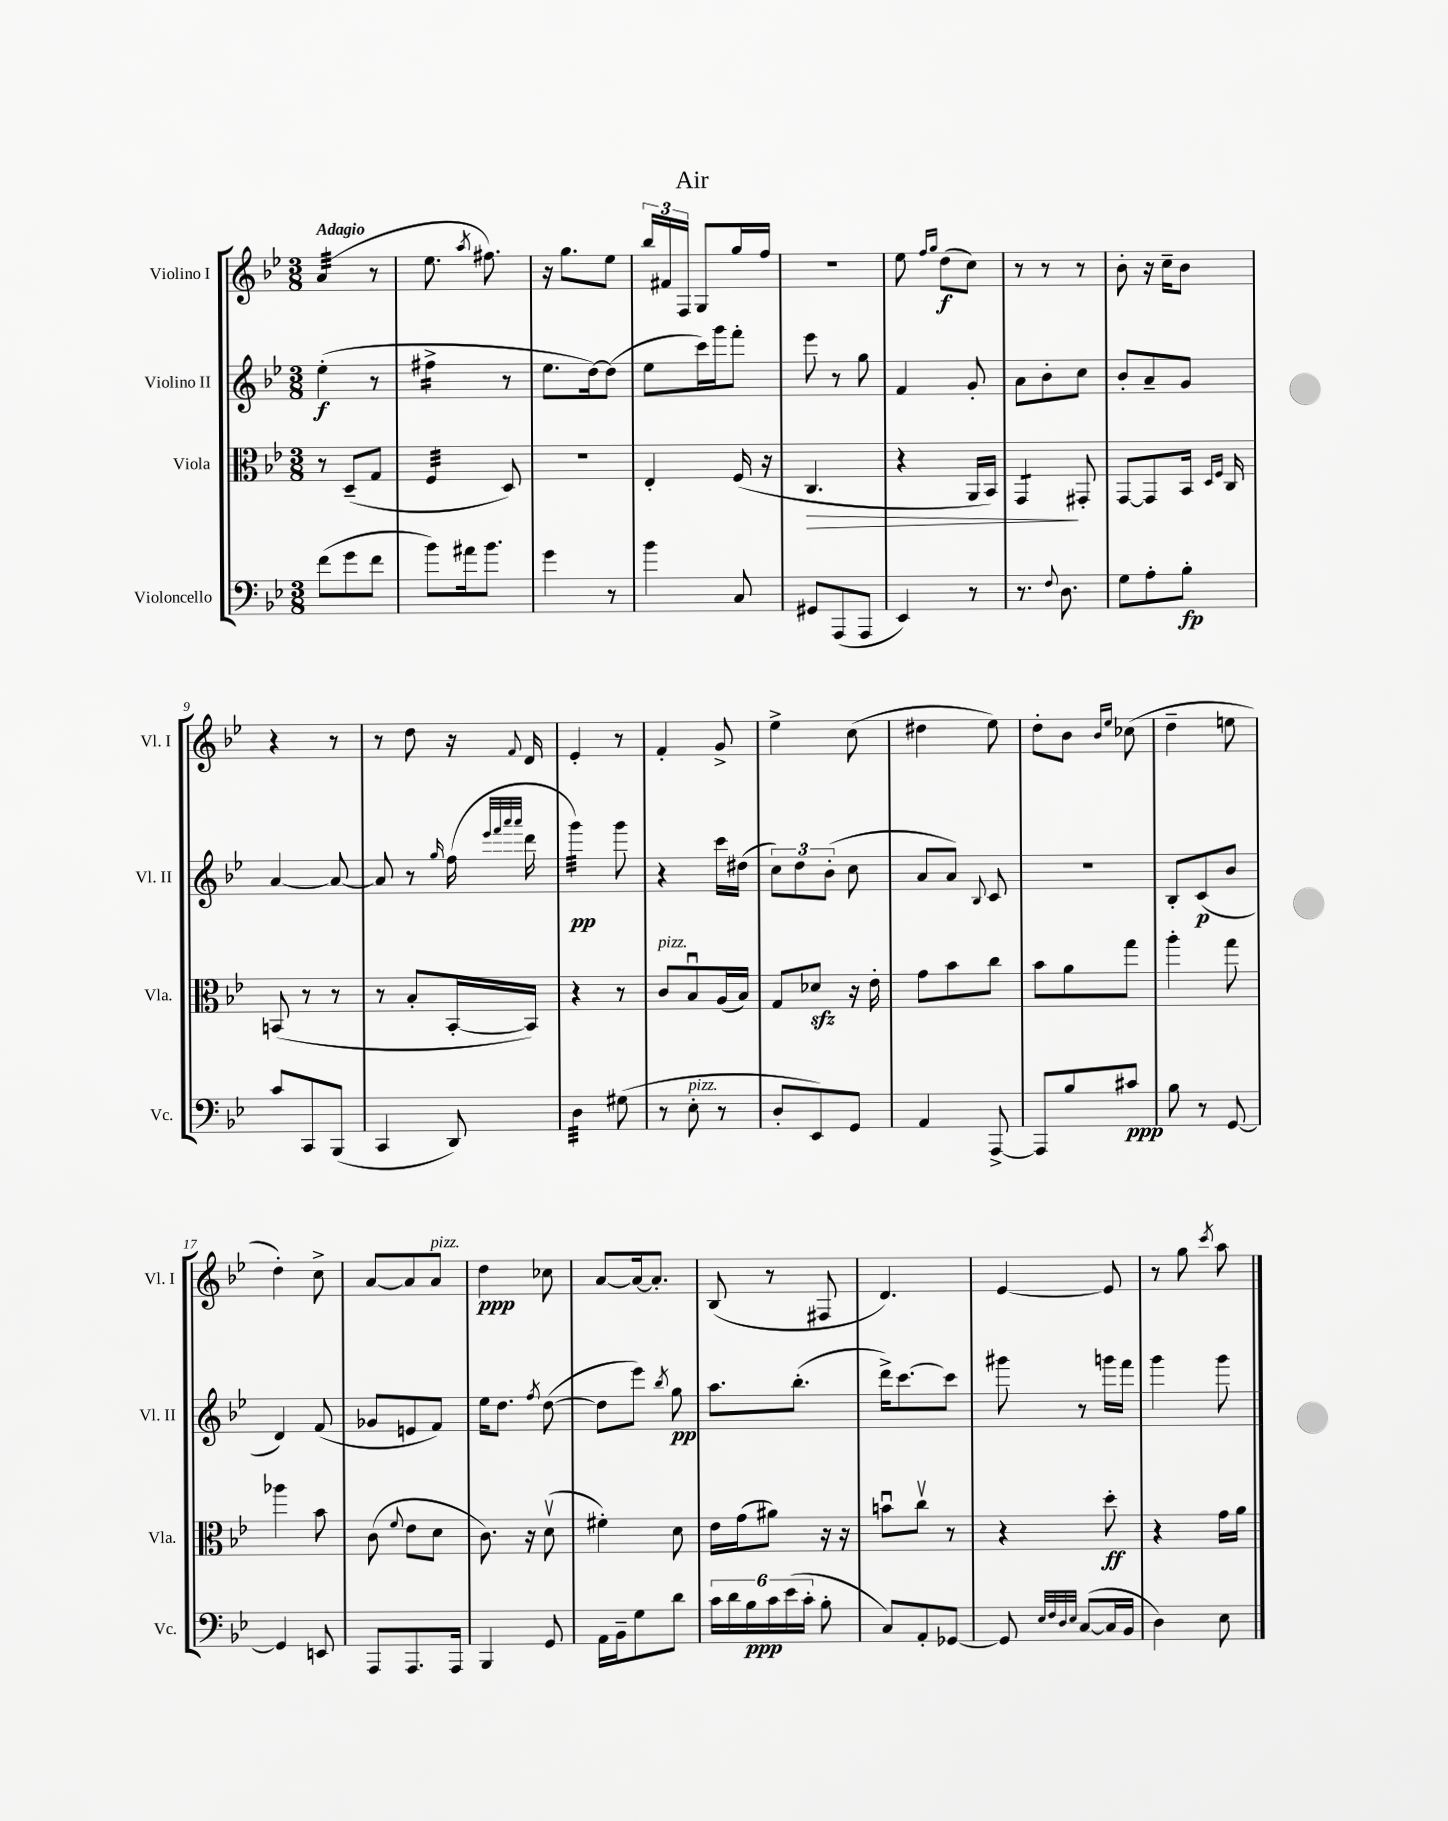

**kern	**kern	**kern	**kern
*staff4	*staff3	*staff2	*staff1
*clefF4	*clefC3	*clefG2	*clefG2
*k[b-e-]	*k[b-e-]	*k[b-e-]	*k[b-e-]
*M3/8	*M3/8	*M3/8	*M3/8
(8f	8r	(4ee-'	(4a
8g	(8D~	.	.
8f	8G	8r	8r
=	=	=	=
8b-)	4F	4ff#^	8.ee-
16a#	.	.	.
.	.	.	8qaa
8.b-	.	.	8.ff#)
.	8D)	8r	.
=	=	=	=
4g	4.r	8.ee-	16r
.	.	.	8.gg
.	.	[16dd)	.
8r	.	(8dd]	8ee-
=	=	=	=
4b-	4E-'	8ee-	24bb-
.	.	.	24f#
.	.	.	24F
.	.	16ccc)	8G
.	.	16ggg	.
8C	(16F	8fff'	16gg
.	16r	.	16ff
=	=	=	=
8GG#	4.C	8eee-	4.r
(8AAA	.	8r	.
8AAA	.	8gg	.
=	=	=	=
4EE-)	4r	4f	8ee-
.	.	.	16qqff
.	.	.	16qqgg
.	.	.	(8dd
8r	16AA	8g'	8cc)
.	16BB-)	.	.
=	=	=	=
8.r	4GG	8a	8r
.	.	8b-'	8r
8qqF	.	.	.
8.D	.	.	.
.	8GG#'	8cc	8r
=	=	=	=
8G	[8GG	8b-'	8b-'
8A'	8GG]	8a~	16r
.	.	.	16cc~
8B-'	16BB-	8g	8b-
.	16qqD	.	.
.	16qqF	.	.
.	16C	.	.
=	=	=	=
8c	(8BB	[4a	4r
8CC	8r	.	.
(8BBB-	8r	8a_	8r
=	=	=	=
4CC	8r	8a]	8r
.	8B-'	8r	8dd
.	.	16qqgg	.
8DD)	[16BB-'	(16ff	16r
.	.	32qqeee-	.
.	.	32qqfff	.
.	.	32qqaaa	.
.	.	32qqaaa	8qqf
.	16BB-])	16ddd	16d
=	=	=	=
4D	4r	4ggg)	4e-'
(8G#	8r	8ggg	8r
=	=	=	=
8r	8c	4r	4f'
8E-'	8B-u	.	.
8r	(16A	16ccc	8g^
.	16B-)	(16dd#	.
=	=	=	=
8D'	8G	12cc)	4ee-^
.	.	12dd	.
8EE-)	8d-	.	.
.	.	(12b-'	.
8GG	16r	8cc	(8cc
.	16e-'	.	.
=	=	=	=
4AA	8g	8a	4dd#
.	8b-	8a)	.
.	.	8qqB-	.
[8AAA^	8cc	8c	8ee-)
=	=	=	=
8AAA]	8b-	4.r	8dd'
8B-	8a	.	8b-
.	.	.	16qqb-
.	.	.	16qqee-
8c#	8gg	.	(8cc-
=	=	=	=
8B-	4aa'	8B-'	4dd~
8r	.	(8c	.
[8GG	8gg	8b-	8ee
=	=	=	=
4GG]	4aa-	4d)	4dd')
8EE	8b-	(8f	8cc^
=	=	=	=
8AAA	(8c	8g-	[8a
.	8qqf	.	.
8.AAA	8e-	8e	8a]
.	8d	8f)	8a
16AAA	.	.	.
=	=	=	=
4BBB-	8.c)	16ee-	4dd
.	.	8.dd	.
.	16r	.	.
.	.	8qff	.
8GG	(8dv	([8dd	8cc-
=	=	=	=
16AA	4f#')	8dd]	[8a
16BB-~	.	.	.
8G	.	8eee-)	16a_
.	.	.	8.a']
.	.	8qbb-	.
8d	8d	8gg	.
=	=	=	=
24c	16e-	8.aa	(8B-
24d	.	.	.
.	(16g	.	.
24B-	.	.	.
24c	8a#)	.	8r
(24e-	.	.	.
.	.	(8.bb-'	.
24c'	.	.	.
8B-'	16r	.	8F#
.	16r	.	.
=	=	=	=
8C)	8bu	16ddd^)	4.d)
.	.	[8.ccc	.
8AA'	8ccv	.	.
[8GG-	8r	8ccc]	.
=	=	=	=
8GG-]	4r	8ggg#	[4e-
32qqE-	.	.	.
32qqF	.	.	.
32qqD	.	.	.
32qqE-	.	.	.
([8C	.	8r	.
16C]	8dd'	16ggg	8e-]
16BB-	.	16fff	.
=	=	=	=
4D)	4r	4ggg	8r
.	.	.	8gg
.	.	.	8qccc
8E-	16g	8ggg	8aa
.	16a	.	.
==	==	==	==
*-	*-	*-	*-
